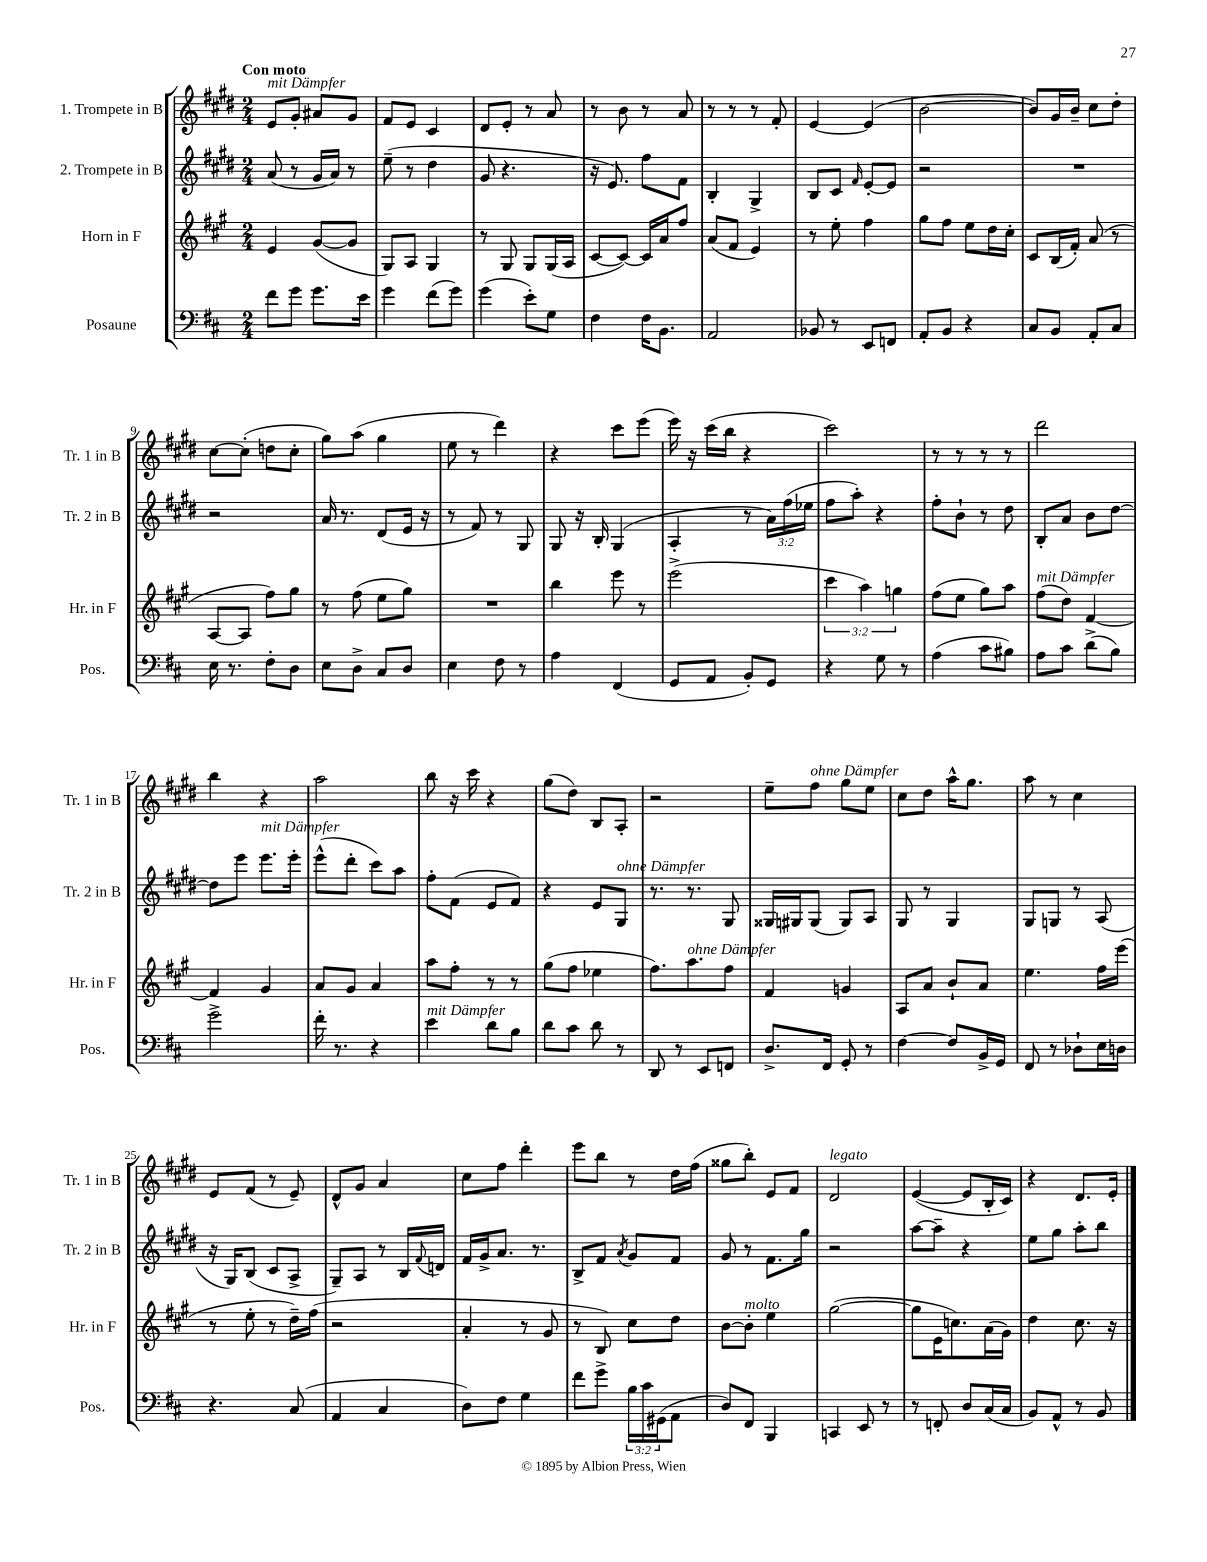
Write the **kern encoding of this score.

**kern	**kern	**kern	**kern
*staff4	*staff3	*staff2	*staff1
*clefF4	*clefG2	*clefG2	*clefG2
*k[f#c#]	*k[f#c#g#]	*k[f#c#g#d#]	*k[f#c#g#d#]
*M2/4	*M2/4	*M2/4	*M2/4
8f#\L	4e/	(8a/	8e/L
8g\J	.	8r	8g#'/J
8.g\L	([8g#/L	16g#/LL	8a#/L
.	.	16a/JJ)	.
.	8g#/]J	8r	8g#/J
16e\Jk	.	.	.
=	=	=	=
4g\	8G#/L)	(8ee~\	8f#/L
.	8A/J	8r	8e/J
(8f#\L	4G#/	4dd#\	4c#/
8g\J)	.	.	.
=	=	=	=
(4g\	8r	8g#/	8d#/L
.	8G#/	4.r	8e'/J
8e'\L)	8G#/L	.	8r
8G\J	(16G#/L	.	8a/
.	16A/JJ	.	.
=	=	=	=
4F#\	[8c#/L	16r	8r
.	.	8.e/)	.
.	8c#/_J)	.	8b\
16F#\LK	16c#/]LL	8ff#\L	8r
8.BB\J	16a/J	.	.
.	8ff#/J	8f#\J	8a/
=	=	=	=
2AA/	(8a/L	4B'/	8r
.	8f#/J	.	8r
.	4e/)	4G#^/	8r
.	.	.	8f#'/
=	=	=	=
8BB-/	8r	8B/L	[4e/
8r	8ee'\	8c#/J	.
.	.	16qqf#/	.
8EE/L	4ff#\	[8e'/L	(4e/]
8FF/J	.	8e/]J	.
=	=	=	=
8AA'/L	8gg#\L	2r	[2b\
8BB/J	8ff#\J	.	.
4r	8ee\L	.	.
.	16dd\L	.	.
.	16cc#'\JJ	.	.
=	=	=	=
8C#/L	8c#/L	2r	8b/]L)
8BB/J	(16B/L	.	16g#/L
.	16f#'/JJ)	.	16b~/JJ
8AA'/L	(8a/	.	8cc#\L
8C#/J	8r	.	8dd#'\J
=	=	=	=
16E\	[8A/L	2r	[8cc#\L
8.r	.	.	.
.	8A/]J	.	(8cc#'\]J
8F#'\L	8ff#\L)	.	8dd\L
8D\J	8gg#\J	.	8cc#'\J
=	=	=	=
8E\L	8r	16a/	8gg#\L)
.	.	8.r	.
8D^\J	(8ff#\	.	(8aa\J
8C#/L	8ee\L	(8d#/L	4gg#\
8D/J	8gg#\J)	16e/Jk	.
.	.	16r	.
=	=	=	=
4E\	2r	8r	8ee\
.	.	8f#/)	8r
8F#\	.	8r	4ddd#\)
8r	.	8G#/	.
=	=	=	=
4A\	4bb\	8G#/	4r
.	.	16r	.
.	.	16B'/	.
(4FF#/	8eee\	(4G#/	8ccc#\L
.	8r	.	(8eee\J
=	=	=	=
8GG/L	(2eee^\	4A'/	16eee\)
.	.	.	16r
8AA/J	.	.	(16ccc#\LL
.	.	.	16bb\JJ
8BB'/L)	.	8r	4r
8GG/J	.	24a\LL)	.
.	.	(24ff#\	.
.	.	24ee-\JJ	.
=	=	=	=
4r	6ccc#\	8ff#\L	2ccc#\)
.	.	8aa'\J)	.
.	6aa\)	.	.
8G\	.	4r	.
.	6gg\	.	.
8r	.	.	.
=	=	=	=
(4A\	(8ff#\L	8ff#'\L	8r
.	8ee\J	8b`\J	8r
8c#\L	8gg#\L)	8r	8r
8B#\J)	8aa\J	8dd#\	8r
=	=	=	=
8A\L	(8ff#\L	8B'/L	2ddd#\
8c#\J	8dd\J)	8a/J	.
(8d^\L	[4f#/	8b\L	.
8B\J)	.	[8dd#\J	.
=	=	=	=
2g^\	4f#/]	8dd#\]L	4bb\
.	.	8eee\J	.
.	4g#/	8.eee\L	4r
.	.	16eee'\Jk	.
=	=	=	=
16f#'\	8a/L	(8eee^^\L	2aa\
8.r	.	.	.
.	8g#/J	8ddd#'\J	.
4r	4a/	8ccc#\L)	.
.	.	8aa\J	.
=	=	=	=
4e\	8aa\L	8ff#'\L	8bb\
.	8ff#'\J	(8f#\J	16r
.	.	.	16ccc#\
8d\L	8r	8e/L	4r
8B\J	8r	8f#/J)	.
=	=	=	=
8d\L	(8gg#\L	4r	(8gg#\L
8c#\J	8ff#\J	.	8dd#\J)
8d\	4ee-\	8e/L	8B/L
8r	.	8G#/J	8A'/J
=	=	=	=
8DD/	8.ff#\L)	8.r	2r
8r	.	.	.
.	8.aa\	8.r	.
8EE/L	.	.	.
8FF/J	8ff#\J	8G#/	.
=	=	=	=
8.D^/L	4f#/	16G##/LL	8ee~\L
.	.	16G#/J	.
.	.	(8G#/J	8ff#\J
16FF#/Jk	.	.	.
8GG'/	4g/	8G#/L)	8gg#\L
8r	.	8A/J	8ee\J
=	=	=	=
[4F#\	8A/L	8G#/	8cc#\L
.	8a/J	8r	8dd#\J
8F#/]L	8b`/L	4G#/	16aa^^\LK
.	.	.	8.gg#\J
16BB^/L	8a/J	.	.
16GG/JJ	.	.	.
=	=	=	=
8FF#/	4.ee\	8G#/L	8aa\
8r	.	8G/J	8r
8D-`\L	.	8r	4cc#\
16E\L	16ff#\LL	(8A/	.
16D\JJ	(16eee\JJ	.	.
=	=	=	=
4.r	8r	16r	8e/L
.	.	16G#/LK)	.
.	8ee'\	(8B/J	(8f#/J
.	8r	8c#/L	8r
(8C#/	16dd~\LL)	8A^/J	8e~/)
.	(16ff#\JJ	.	.
=	=	=	=
4AA/	2r	8G#~/L)	8d#^^/L
.	.	8A/J	8g#/J
4C#/	.	8r	4a/
.	.	16B/LL	.
.	.	8qqf#/	.
.	.	16d/JJ	.
=	=	=	=
8D\L)	4a'/	16f#/LL	8cc#\L
.	.	16g#^/J	.
8F#\J	.	8.a/J	8ff#\J
4G\	8r	.	4ddd#'\
.	.	8.r	.
.	8g#/	.	.
=	=	=	=
8f#\L	8r	8B^/L	8eee\L
8g^\J	8B/)	8f#/J	8bb\J
.	.	8qa/	.
24B\LL	8cc#\L	8g#/L	8r
24c#\	.	.	.
(24GG#\J	.	.	.
8AA\J	8dd\J	8f#/J	16dd#\LL
.	.	.	(16ff#\JJ
=	=	=	=
8D/L)	[8b\L	8g#/	8gg##\L
8FF#/J	8b'\]J	8r	8bb'\J)
4BBB/	4ee\	8.f#\L	8e/L
.	.	.	8f#/J
.	.	16gg#\Jk	.
=	=	=	=
4CC/	([2gg#\	2r	2d#/
8EE/	.	.	.
8r	.	.	.
=	=	=	=
8r	8gg#\]L	[8aa\L	([4e/
8FF'/	16e\K	8aa~\]J	.
.	8.cc\)	.	.
8D/L	.	4r	8e/]L
(16C#/L	(16a\L	.	16B'/L
16C#/JJ	16g#\JJ)	.	16c#/JJ)
=	=	=	=
8BB/L)	4dd\	8ee\L	4r
8AA^^/J	.	8gg#\J	.
8r	8.cc#\	8aa'\L	8.d#/L
8BB/	.	8bb\J	.
.	16r	.	16e'/Jk
==	==	==	==
*-	*-	*-	*-
